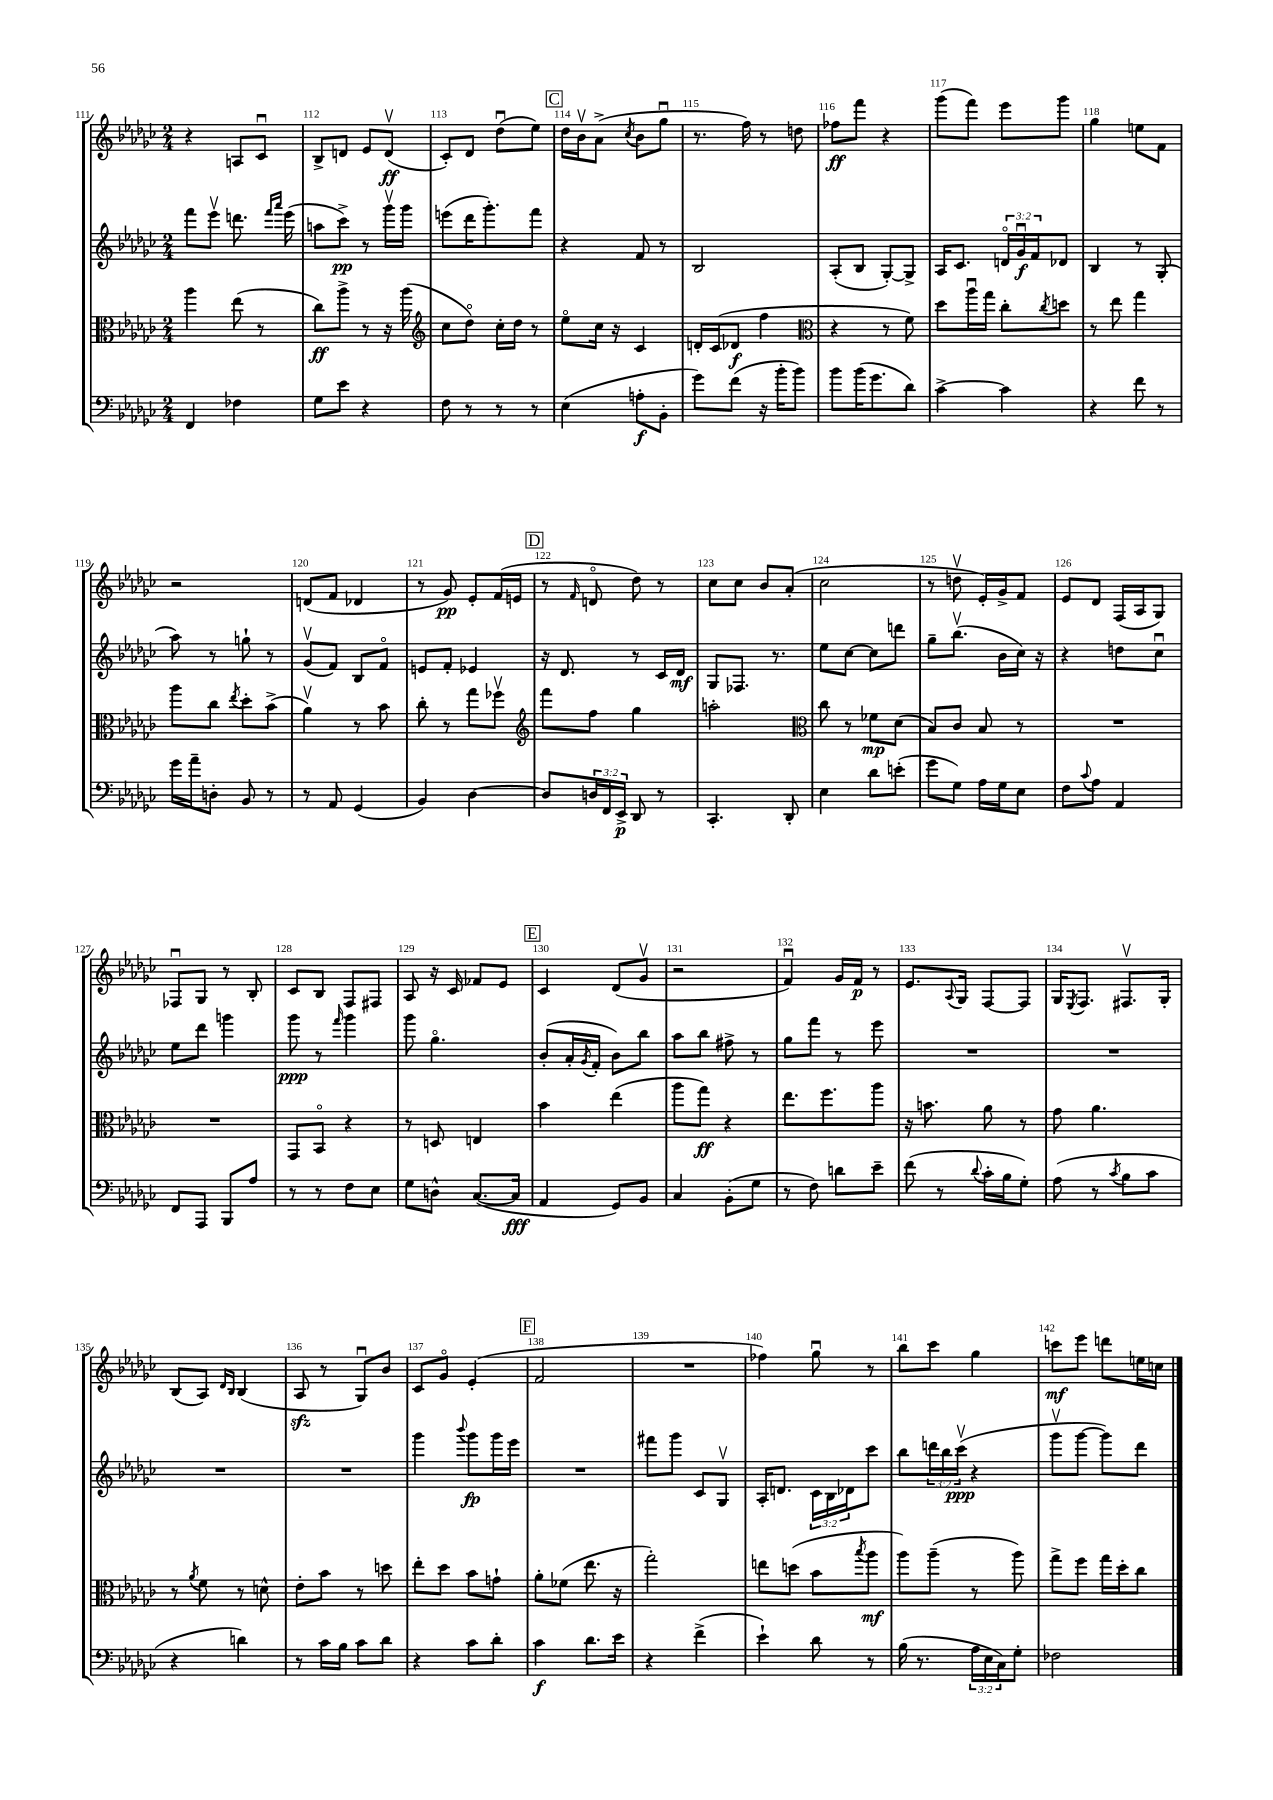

**kern	**kern	**kern	**kern
*staff4	*staff3	*staff2	*staff1
*clefF4	*clefC3	*clefG2	*clefG2
*k[b-e-a-d-g-c-]	*k[b-e-a-d-g-c-]	*k[b-e-a-d-g-c-]	*k[b-e-a-d-g-c-]
*M2/4	*M2/4	*M2/4	*M2/4
4FF	4aa-	8fff	4r
.	.	8eee-v	.
4F-	(8ee-	8.ddd	8A
.	8r	.	8c-u
.	.	16qqfff	.
.	.	16qqaaa-	.
.	.	(16eee-	.
=	=	=	=
8G-	8cc-)	8aa	8B-^
8e-	8aa-^	8ccc-^)	8d
4r	8r	8r	8e-
.	16r	16ggg-v	(8dv
.	(16aa-	16ggg-	.
=	=	=	=
*	*clefG2	*	*
8F	8cc-	(8eee	8c-')
8r	8dd-o)	16ddd-	8d-
.	.	8.ggg-')	.
8r	16cc-'	.	(8dd-u
.	16dd-	.	.
8r	8r	8fff	8ee-)
=	=	=	=
(4E-	8ee-o	4r	16dd-
.	.	.	16b-v
.	16cc-	.	(8a-^
.	16r	.	.
.	.	.	8qcc-
8A'	4c-	8f	8b-
8BB-'	.	8r	8gg-u
=	=	=	=
8g-)	16d'	2B-	8.r
.	(16c-	.	.
(8f	8d-	.	.
.	.	.	16ff)
16r	4ff	.	8r
16b-'	.	.	.
8b-)	.	.	8dd
=	=	=	=
*	*clefC3	*	*
8b-	4r	(8A-'	8ff-
(16b-	.	8B-	8fff
8.g-	.	.	.
.	8r	[8G-')	4r
8d-)	8f)	8G-^]	.
=	=	=	=
[4c-^	8dd-	16A-	(8ggg-
.	.	8.c-	.
.	16aa-u	.	8fff)
.	16gg-	.	.
4c-]	8cc-'	24do	8eee-
.	.	24g-u	.
.	.	24f	.
.	8qcc-	.	.
.	8dd	8d-	8ggg-
=	=	=	=
4r	8r	4B-	4gg-
.	8ee-	.	.
8f	4gg-	8r	8ee
8r	.	(8G-'	8f
=	=	=	=
16g-	8aa-	8aa-)	2r
16a-~	.	.	.
8D'	8cc-	8r	.
.	8qee-	.	.
8BB-	8dd-'	8gg`	.
8r	(8b-^	8r	.
=	=	=	=
8r	4a-v)	(8g-v	(8d
8AA-	.	8f)	8f
(4GG-	8r	8B-	4d-
.	8b-	8fo	.
=	=	=	=
4BB-)	8cc-'	8e	8r
.	8r	8f'	8g-)
[4D-	8gg-	4e-	8e-'
.	8ff-v	.	(16f
.	.	.	16e
=	=	=	=
*	*clefG2	*	*
8D-]	8fff	16r	8r
.	.	8.d-	.
.	.	.	16qqf
24D	8ff	.	8do
24FF	.	.	.
24EE-^	.	.	.
8DD-	4gg-	8r	8dd-)
8r	.	16c-	8r
.	.	16d-	.
=	=	=	=
4.CC-'	2aa'	8G-	8cc-
.	.	8.F-	8cc-
.	.	.	8b-
.	.	8.r	.
8DD-'	.	.	(8a-'
=	=	=	=
*	*clefC3	*	*
4E-	8cc-	8ee-	2cc-
.	8r	[8cc-	.
8d-	8f-	8cc-]	.
(8e'	(8d-	8ddd	.
=	=	=	=
8g-	8B-)	8gg-~	8r
8G-)	8c-	(8.bb-v	8ddv
16A-	8B-	.	16e-')
16G-	.	16b-	16g-^
8E-	8r	16cc-)	8f
.	.	16r	.
=	=	=	=
8F	2r	4r	8e-
8qqc-	.	.	.
8A-	.	.	8d-
4AA-	.	8dd	(16F
.	.	.	16A-
.	.	8cc-u	8G-)
=	=	=	=
8FF	2r	8ee-	8F-u
8AAA-	.	8ddd-	8G-
8BBB-	.	4ggg	8r
8A-	.	.	8B-'
=	=	=	=
8r	8GG-	8ggg-	8c-
8r	8BB-o	8r	8B-
.	.	16qqfff	.
8F	4r	4ggg-	8F
8E-	.	.	8F#
=	=	=	=
8G-	8r	8ggg-	8A-
8D^^	8D	4.gg-o	16r
.	.	.	16c-
([8.C-	4E	.	8f-
.	.	.	8e-
16C-]	.	.	.
=	=	=	=
4AA-	4b-	(8b-'	4c-
.	.	16a-'	.
.	.	8qg-	.
.	.	16f'	.
8GG-)	(4ee-	8b-)	(8d-
8BB-	.	8bb-	8g-v
=	=	=	=
4C-	8aa-	8aa-	2r
.	8gg-)	8bb-	.
(8BB-'	4r	8ff#^	.
8G-	.	8r	.
=	=	=	=
8r	8.ee-	8gg-	4fu)
8F)	.	8fff	.
.	8.ff	.	.
8d	.	8r	16g-
.	.	.	16f
8e-~	8aa-	8eee-	8r
=	=	=	=
(8f	16r	2r	8.e-
.	8.b	.	.
8r	.	.	.
.	.	.	8qqA-
.	.	.	16G-
8qqd-	.	.	.
16c-'	8a-	.	[8F
16B-	.	.	.
8G-')	8r	.	8F]
=	=	=	=
(8A-	8g-	2r	16G-
.	.	.	8qE-
.	.	.	8.F
8r	4.a-	.	.
8qc-	.	.	.
8B-	.	.	8.F#v
8c-	.	.	.
.	.	.	16G-'
=	=	=	=
4r	8r	2r	(8B-
.	8qa-	.	.
.	8f	.	8A-)
.	.	.	16qqd-
.	.	.	16qqB-
4d)	8r	.	(4B-
.	8d^^	.	.
=	=	=	=
8r	8e-'	2r	8A-
16c-	8b-	.	8r
16B-	.	.	.
8c-	8r	.	8G-u)
8d-	8dd	.	8b-
=	=	=	=
4r	8ee-'	4ggg-	8c-
.	8dd-	.	8g-o
.	.	8qqbbb-	.
8c-	8b-	8ggg-	(4e-'
8d-'	8g`	16ggg-	.
.	.	16eee-	.
=	=	=	=
4c-	8a-'	2r	2f
.	(8f-	.	.
8.d-	8.ee-	.	.
16e-	16r	.	.
=	=	=	=
4r	2gg-')	8fff#	2r
.	.	8ggg-	.
(4f^	.	8c-	.
.	.	8G-v	.
=	=	=	=
4e-`)	8ee	16A-'	4ff-)
.	.	8.d	.
.	(8dd	.	.
8d-	8b-	24c-	8gg-u
.	.	24B-	.
.	.	24d-	.
.	8qbb-	.	.
8r	8aa-	8ccc-	8r
=	=	=	=
(16B-	8aa-)	8bb-	8bb-
8.r	.	.	.
.	(8aa-~	24ddd	8ccc-
.	.	24bb-	.
.	.	(24ccc-v	.
24A-	8r	4r	4gg-
24E-	.	.	.
24C-)	.	.	.
8G-'	8aa-)	.	.
=	=	=	=
2F-	8gg-^	8ggg-v	8ccc
.	8ff	[8ggg-	8eee-
.	16gg-	8ggg-])	8ddd
.	16dd-'	.	.
.	8cc-	8ddd-	16ee
.	.	.	16cc
==	==	==	==
*-	*-	*-	*-
